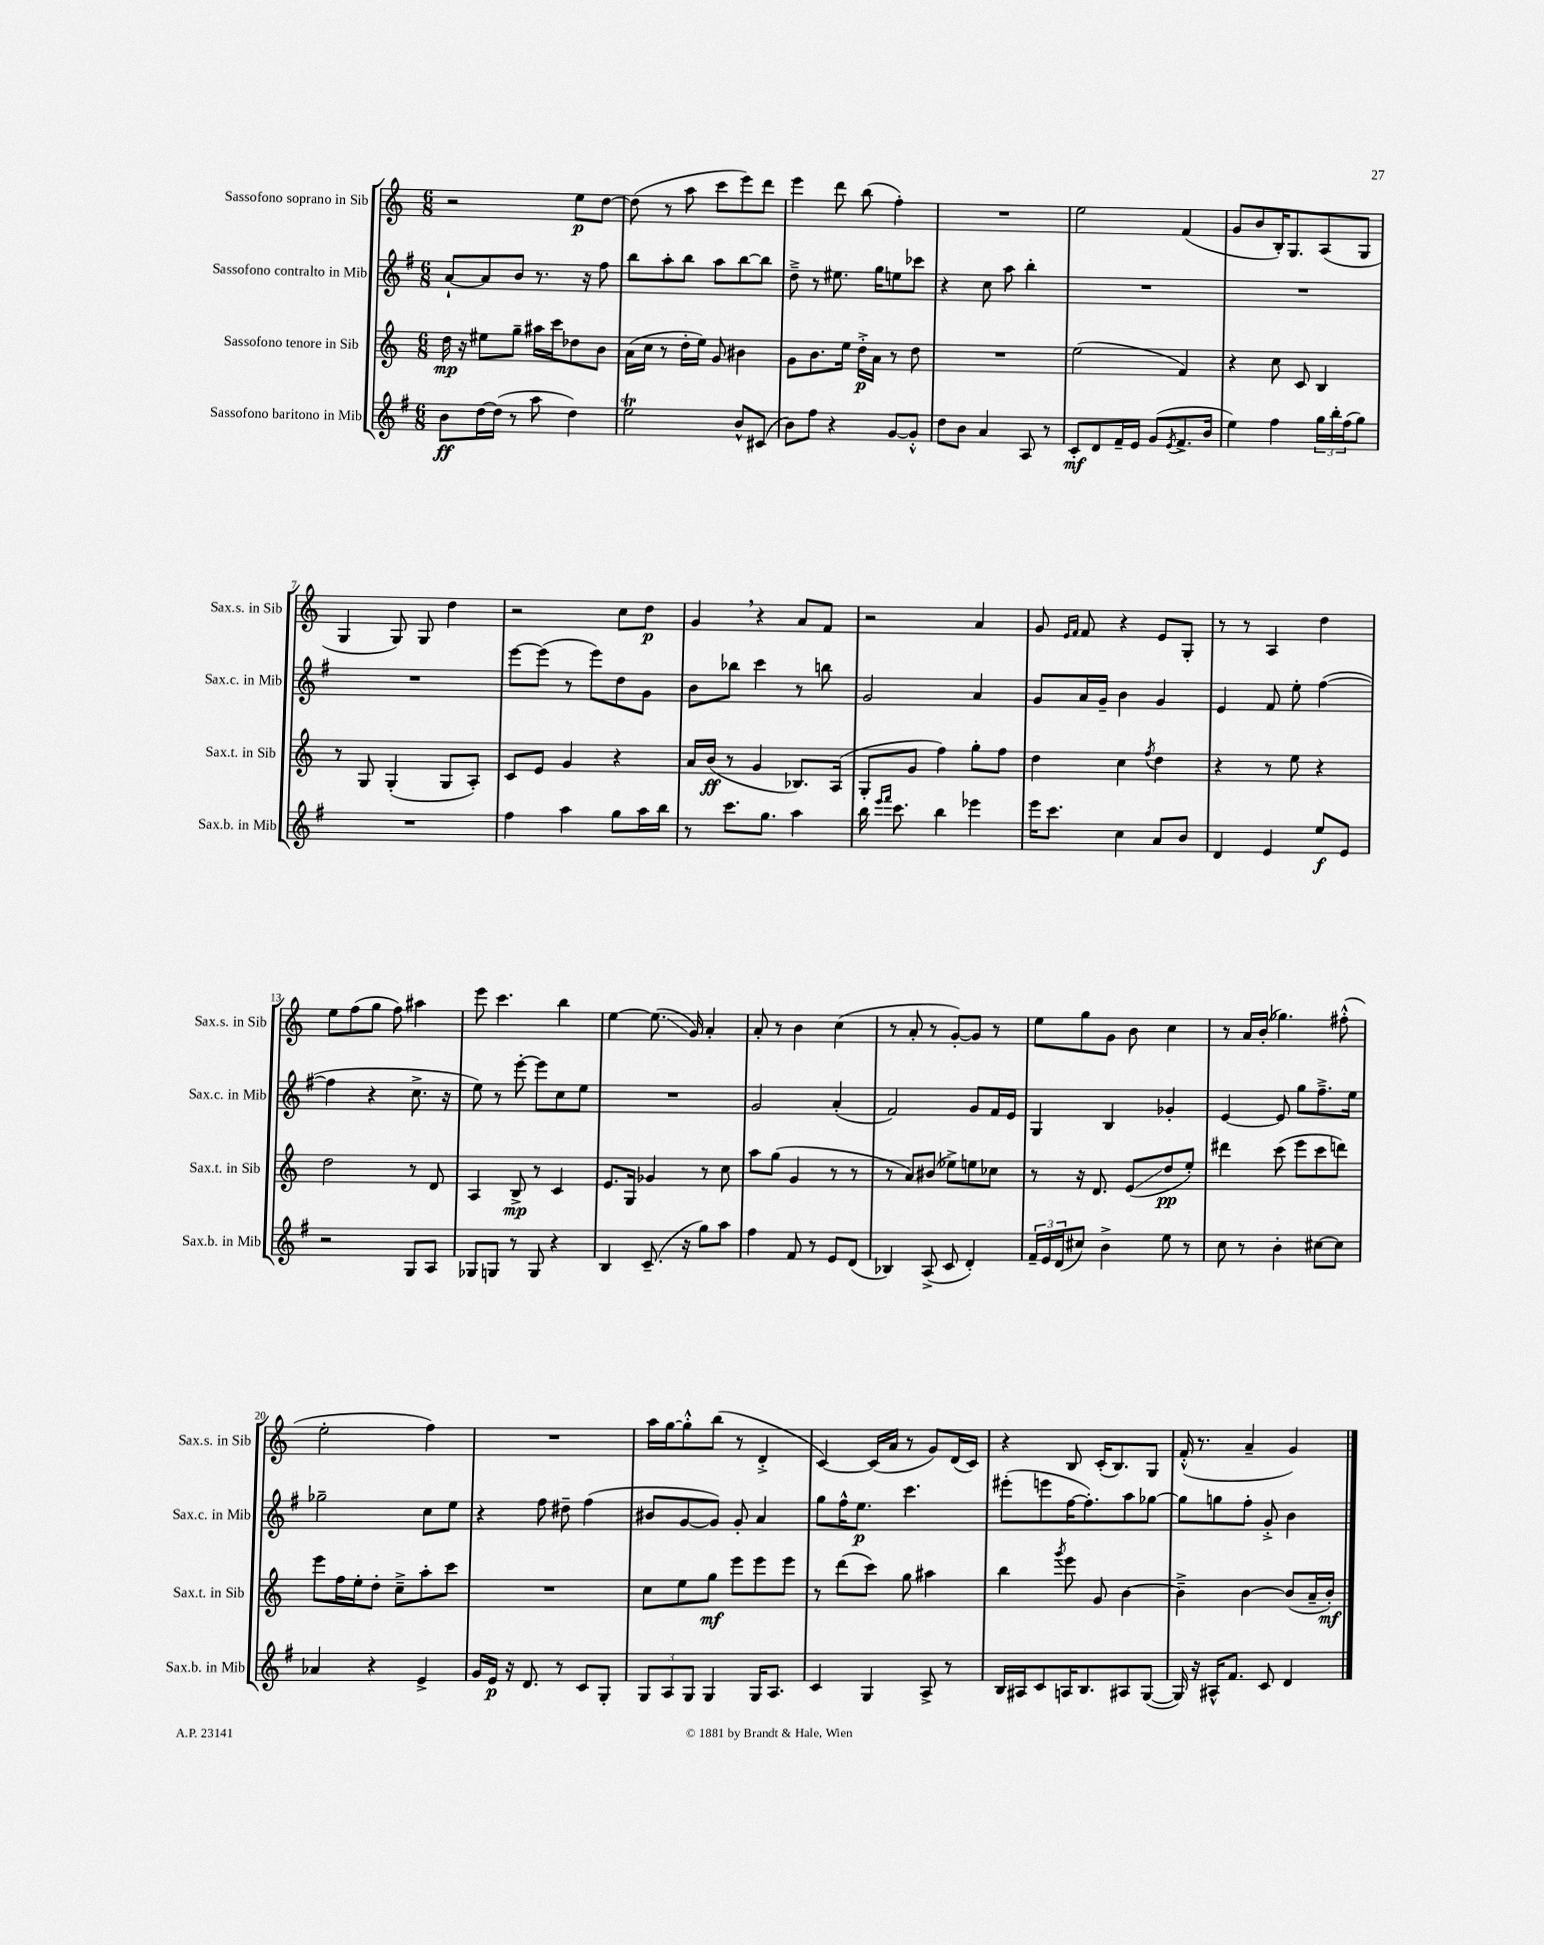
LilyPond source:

<<
\new StaffGroup <<
\new Staff = "s0" \with { instrumentName = "Sassofono soprano in Sib" shortInstrumentName = "Sax.s. in Sib" } {
    \clef treble \key c \major \numericTimeSignature \time 6/8
    r2 e''8\p d''8~ |
    d''8( r8 a''8 c'''8 e'''8) d'''8 |
    e'''4 d'''8 b''8( f''4-.) |
    R2. |
    e''2 f'4( |
    g'8 b'8 b16-.) g8. a8( g8 |
    g4 g8) g8 d''4 |
    r2 c''8 d''8\p |
    g'4 \breathe r4 a'8 f'8 |
    r2 a'4 |
    g'8 \grace { e'16 f'16 } f'8 r4 e'8 g8-. |
    r8 r8 a4 d''4 |
    e''8 f''8( g''8 f''8) ais''4 |
    e'''8 c'''4. b''4 |
    e''4~ e''8.\glissando( g'16) a'4-. |
    a'8-. r8 b'4 c''4( |
    r8 a'8-. r8 g'8~-.) g'8 r8 |
    e''8 g''8 g'8 b'8 c''4 |
    r8 a'16 b'16-.( ges''4.) fis''8-.-^( |
    e''2-. f''4) |
    R2. |
    a''16 g''16~ g''8-.-^ b''8( r8 d'4-.-> |
    c'4~) c'16( a'16 r8 g'8) d'16( c'16) |
    r4 b8 c'16-.( b8.) g8 |
    f'16-.-^( r8. a'4-- g'4) \bar "|." |
}
\new Staff = "s1" \with { instrumentName = "Sassofono contralto in Mib" shortInstrumentName = "Sax.c. in Mib" } {
    \clef treble \key g \major \numericTimeSignature \time 6/8
    a'8~-! a'8 b'8 r8. r16 fis''8 |
    b''8 a''8-. b''8 a''8 b''8~ b''8 |
    d''8---> r8 eis''8. g''16 e''8 ces'''8 |
    r4 c''8 a''8 b''4-. |
    R2. |
    R2. |
    R2. |
    e'''8~ e'''8( r8 e'''8) d''8 g'8 |
    b'8 bes''8 c'''4 r8 b''8 |
    g'2 a'4 |
    g'8 a'16 g'16-- b'4 g'4 |
    e'4 fis'8 e''8-. fis''4~( |
    fis''4 r4 c''8.-> r16 |
    e''8) r8 e'''8~-. e'''8 c''8 e''8 |
    R2. |
    g'2 a'4-.( |
    fis'2) g'8 fis'16 e'16 |
    g4 b4 ges'4-. |
    e'4~ e'8 g''8 fis''8.---> e''16 |
    ges''2-- c''8 e''8 |
    r4 fis''8 dis''8-- fis''4( |
    bis'8 g'8~ g'8) g'8-. a'4 |
    g''8 fis''16-^ e''8.\p c'''4. |
    eis'''8-.( e'''8 fis''16~ fis''8.-.) a''8 ges''8~ |
    ges''8 g''8 fis''8-. g'8-.-> b'4 \bar "|." |
}
\new Staff = "s2" \with { instrumentName = "Sassofono tenore in Sib" shortInstrumentName = "Sax.t. in Sib" } {
    \clef treble \key c \major \numericTimeSignature \time 6/8
    d''16\mp r16 eis''8 g''8-- ais''16 c'''16 des''8 b'8 |
    a'16( c''16 r8 d''16-. e''16) g'8 bis'4 |
    g'8 b'8. e''16 d''16-.->\p a'16 r8 d''8 |
    R2. |
    e''2( f'4) |
    r4 c''8 c'8 b4 |
    r8 g8 g4-.( g8 a8-.) |
    c'8 e'8 g'4 r4 |
    a'16 b'16\ff( r8 g'4 bes8.) a16( |
    g8-. g'8 f''4) g''8-. f''8 |
    d''4 c''4 \acciaccatura { f''8 } d''4 |
    r4 r8 e''8 r4 |
    d''2 r8 d'8 |
    a4 b8->\mp r8 c'4 |
    e'8. g16 ges'4 r8 c''8 |
    a''8 g''8( g'4 r8 r8 |
    r8 a'8) bis'8( ees''8->) e''8 ces''8 |
    r8 r16 d'8. e'8\glissando( d''8\pp e''8-.) |
    dis'''4 c'''8( e'''8 c'''8 d'''8) |
    e'''8 f''16 e''16-. d''8-. c''8---> a''8-. c'''8 |
    R2. |
    c''8 e''8 g''8\mf e'''8 e'''8 e'''8 |
    r8 d'''8( c'''8) g''8 ais''4 |
    b''4 \acciaccatura { g'''8 } e'''8 g'8 b'4~ |
    b'4---> b'4~ b'8( a'16-- b'16-.\mf) \bar "|." |
}
\new Staff = "s3" \with { instrumentName = "Sassofono baritono in Mib" shortInstrumentName = "Sax.b. in Mib" } {
    \clef treble \key g \major \numericTimeSignature \time 6/8
    b'8\ff d''16~ d''16( r8 a''8 d''4) |
    e''2\trill b'8-^ cis'8( |
    b'8) fis''8 r4 g'8~ g'8-.-^ |
    d''8 b'8 a'4 a8 r8 |
    c'8-.\mf d'8 fis'16-- e'16 g'8( \acciaccatura { e'8 } fis'8.-> b'16 |
    e''4) fis''4 \tuplet 3/2 { g''16 b''16-. fis''16( } g''8) |
    R2. |
    fis''4 a''4 g''8 a''16 b''16 |
    r8 c'''8. g''8. a''4 |
    b''16 \grace { e'''16 fis'''16 } c'''8. b''4 ees'''4 |
    e'''16 c'''8. c''4 a'8 b'8 |
    d'4 e'4 e''8\f e'8 |
    r2 g8 a8 |
    ges8 g8 r8 g8 r4 |
    b4 c'8.--( r16 g''8) a''8 |
    fis''4 fis'8 r8 e'8 d'8( |
    bes4) a8->( c'8 d'4-.) |
    \tuplet 3/2 { fis'16-- e'16 d'16( } cis''8) b'4-> e''8 r8 |
    c''8 r8 b'4-. cis''8~ cis''8 |
    aes'4 r4 e'4-> |
    g'16 e'16\p r16 d'8. r8 c'8 g8-. |
    \tuplet 3/2 { g8 a8 g8 } g4 g16 a8. |
    c'4 g4 a8-> r8 |
    b16 ais16 c'8 a16 b8. ais8 g8~( |
    g16) r16 ais16-^ fis'8. c'8 d'4 \bar "|." |
}
>>
>>
